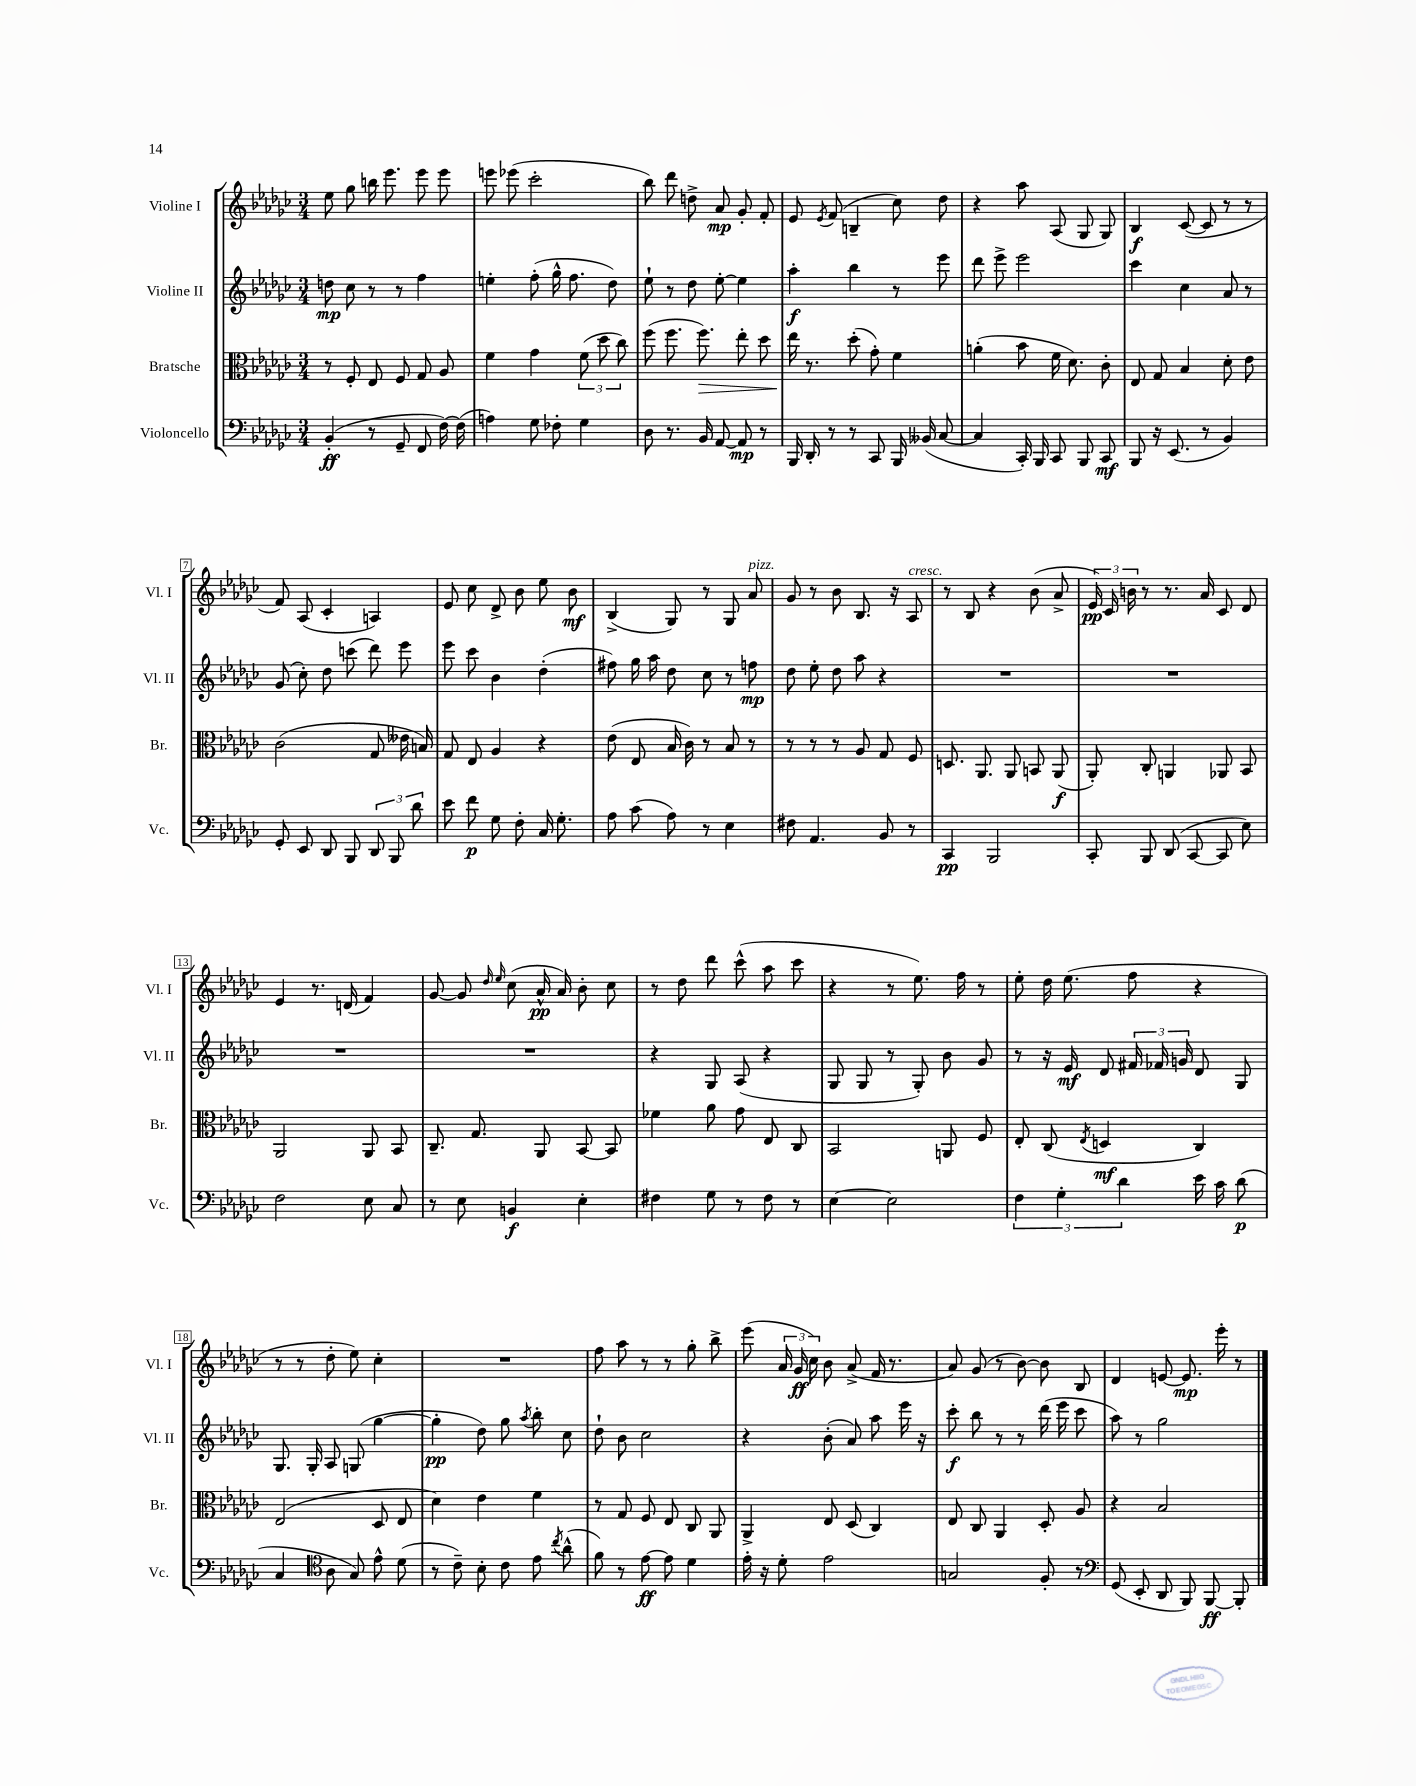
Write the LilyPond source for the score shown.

<<
\new StaffGroup <<
\new Staff = "s0" \with { instrumentName = "Violine I" shortInstrumentName = "Vl. I" } {
    \clef treble \key ges \major \numericTimeSignature \time 3/4
    \autoBeamOff ees''8 ges''8 b''16 ees'''8. ees'''8 ees'''8 |
    e'''8 ees'''8( ces'''2-. |
    bes''8) des'''8 d''8-> aes'8\mp ges'8-. f'8-. |
    ees'8 \acciaccatura { ees'8 } f'8( b4-- ces''8) des''8 |
    r4 aes''8 aes8( ges8 ges8) |
    bes4\f ces'8~( ces'8 r8 r8 |
    f'8) aes8( ces'4-. a4) |
    ees'8 ces''8 des'8-> bes'8 ees''8 bes'8\mf |
    bes4->( ges8) r8 ges8 aes'8^\markup { \italic "pizz." } |
    ges'8 r8 bes'8 bes8. r16 aes8^\markup { \italic "cresc." } |
    r8 bes8 r4 bes'8( aes'8-> |
    \tuplet 3/2 { ees'16\pp) ces'16 b'16 } r8 r8. aes'16 ces'8 des'8 |
    ees'4 r8. d'16( f'4) |
    ges'8~ ges'8 \grace { des''16 ees''16 } ces''8( aes'16-^\pp aes'16) bes'8-. ces''8 |
    r8 des''8 des'''8 ces'''8-^( aes''8 ces'''8 |
    r4 r8 ees''8.) f''16 r8 |
    ees''8-. des''16 ees''8.( f''8 r4 |
    r8 r8 des''8-. ees''8) ces''4-. |
    R2. |
    f''8 aes''8 r8 r8 ges''8-. bes''8-> |
    ees'''8( \tuplet 3/2 { aes'16 ges'16\ff ces''16) } bes'8 aes'8->( f'16 r8. |
    aes'8) ges'8( r8 bes'8~) bes'8 bes8 |
    des'4 e'8~ e'8.\mp ees'''16-. r8 \bar "|." |
}
\new Staff = "s1" \with { instrumentName = "Violine II" shortInstrumentName = "Vl. II" } {
    \clef treble \key ges \major \numericTimeSignature \time 3/4
    \autoBeamOff d''8\mp ces''8 r8 r8 f''4 |
    e''4-. f''8-.( ges''16-^ f''8. des''8) |
    ees''8-! r8 des''8 ees''8~-. ees''4 |
    aes''4-.\f bes''4 r8 ees'''8 |
    des'''8 ees'''8-> ees'''2 |
    ces'''4 ces''4 aes'8 r8 |
    ges'8( ces''8-.) des''8 c'''8( des'''8) ees'''8 |
    ees'''8 ces'''8 bes'4 des''4-.( |
    fis''8) ges''16 aes''16 des''8 ces''8 r8 f''8\mp |
    des''8 ees''8-. des''8 aes''8 r4 |
    R2. |
    R2. |
    R2. |
    R2. |
    r4 ges8 aes8( r4 |
    ges8 ges8 r8 ges8-.) bes'8 ges'8 |
    r8 r16 ees'16\mf des'8 \tuplet 3/2 { fis'16 fes'16 g'16 } des'8 ges8 |
    ges8. ges16-. aes8 g8( ges''4~ |
    ges''4-.\pp des''8) ges''8 \acciaccatura { aes''8 } bes''8-. ces''8 |
    des''8-! bes'8 ces''2 |
    r4 bes'8-.( aes'8) aes''8 ees'''16 r16 |
    ces'''8-.\f bes''8 r8 r8 des'''16( ees'''16 ces'''8 |
    aes''8) r8 ges''2 \bar "|." |
}
\new Staff = "s2" \with { instrumentName = "Bratsche" shortInstrumentName = "Br." } {
    \clef alto \key ges \major \numericTimeSignature \time 3/4
    \autoBeamOff r8 f8-. ees8 f8 ges8 aes8 |
    f'4 ges'4 \tuplet 3/2 { f'8( des''8 ces''8) } |
    f''8( f''8. f''8.\>) ees''8-. des''8 |
    ees''16\! r8. des''8-.( ges'8-.) f'4 |
    a'4-.( bes'8 f'16 des'8.) ces'8-. |
    ees8 ges8 bes4 des'8-. ees'8 |
    ces'2( ges8 eeses'16 b16) |
    ges8 ees8 aes4 r4 |
    ees'8( ees8 bes16 ces'16) r8 bes8 r8 |
    r8 r8 r8 aes8 ges8 f8 |
    d8. aes,8. aes,8 b,8 aes,8\f( |
    aes,8-.) ces8-. a,4 aes,8 bes,8 |
    aes,2 aes,8 bes,8 |
    ces8.-- ges8. aes,8 bes,8~ bes,8 |
    fes'4 aes'8 ges'8 ees8 ces8 |
    bes,2 a,8 f8 |
    ees8-. ces8( \acciaccatura { ees8 } d4\mf ces4) |
    ees2( des8 ees8 |
    des'4) ees'4 f'4 |
    r8 ges8 f8 ees8 ces8 aes,8 |
    aes,4-> ees8 des8( ces4) |
    ees8 ces8 aes,4 des8-. aes8 |
    r4 bes2 \bar "|." |
}
\new Staff = "s3" \with { instrumentName = "Violoncello" shortInstrumentName = "Vc." } {
    \clef bass \key ges \major \numericTimeSignature \time 3/4
    \autoBeamOff bes,4-.\ff( r8 ges,8-- f,8 f16~) f16( |
    a4) ges8 fes8-. ges4 |
    des8 r8. bes,16 aes,8~ aes,8\mp r8 |
    bes,,16 des,16-. r8 r8 ces,8 bes,,16 beses,16( ces8~ |
    ces4 ces,16-.) bes,,16 ces,8 bes,,8 ces,8\mf |
    bes,,8 r16 ees,8.( r8 bes,4) |
    ges,8-. ees,8 des,8 bes,,8 \tuplet 3/2 { des,8 bes,,8 des'8 } |
    ees'8 f'8\p ges8 f8-. ces16 ges8.-. |
    aes8 ces'8( aes8) r8 ees4 |
    fis8 aes,4. bes,8 r8 |
    ces,4\pp bes,,2 |
    ces,8-. bes,,8 des,8( ces,8~ ces,8 ees8) |
    f2 ees8 ces8 |
    r8 ees8 b,4\f ees4-. |
    fis4 ges8 r8 fis8 r8 |
    ees4~ ees2 |
    \tuplet 3/2 { f4 ges4-. des'4 } ees'16 ces'16 des'8\p( |
    ces4 \clef tenor aes8 ges8) ees'8-^ des'8( |
    r8 ces'8--) bes8-. ces'8 ees'8 \acciaccatura { ces''8 } aes'8-^( |
    f'8) r8 ees'8~\ff ees'8 des'4 |
    ees'16-. r16 des'8-. ees'2 |
    g2 f8-. r8 |
    \clef bass ges,8( ees,8-. des,8 bes,,8) bes,,8~\ff bes,,8-. \bar "|." |
}
>>
>>
\layout { \context { \Score \override BarNumber.stencil = #(make-stencil-boxer 0.1 0.3 ly:text-interface::print) } }
